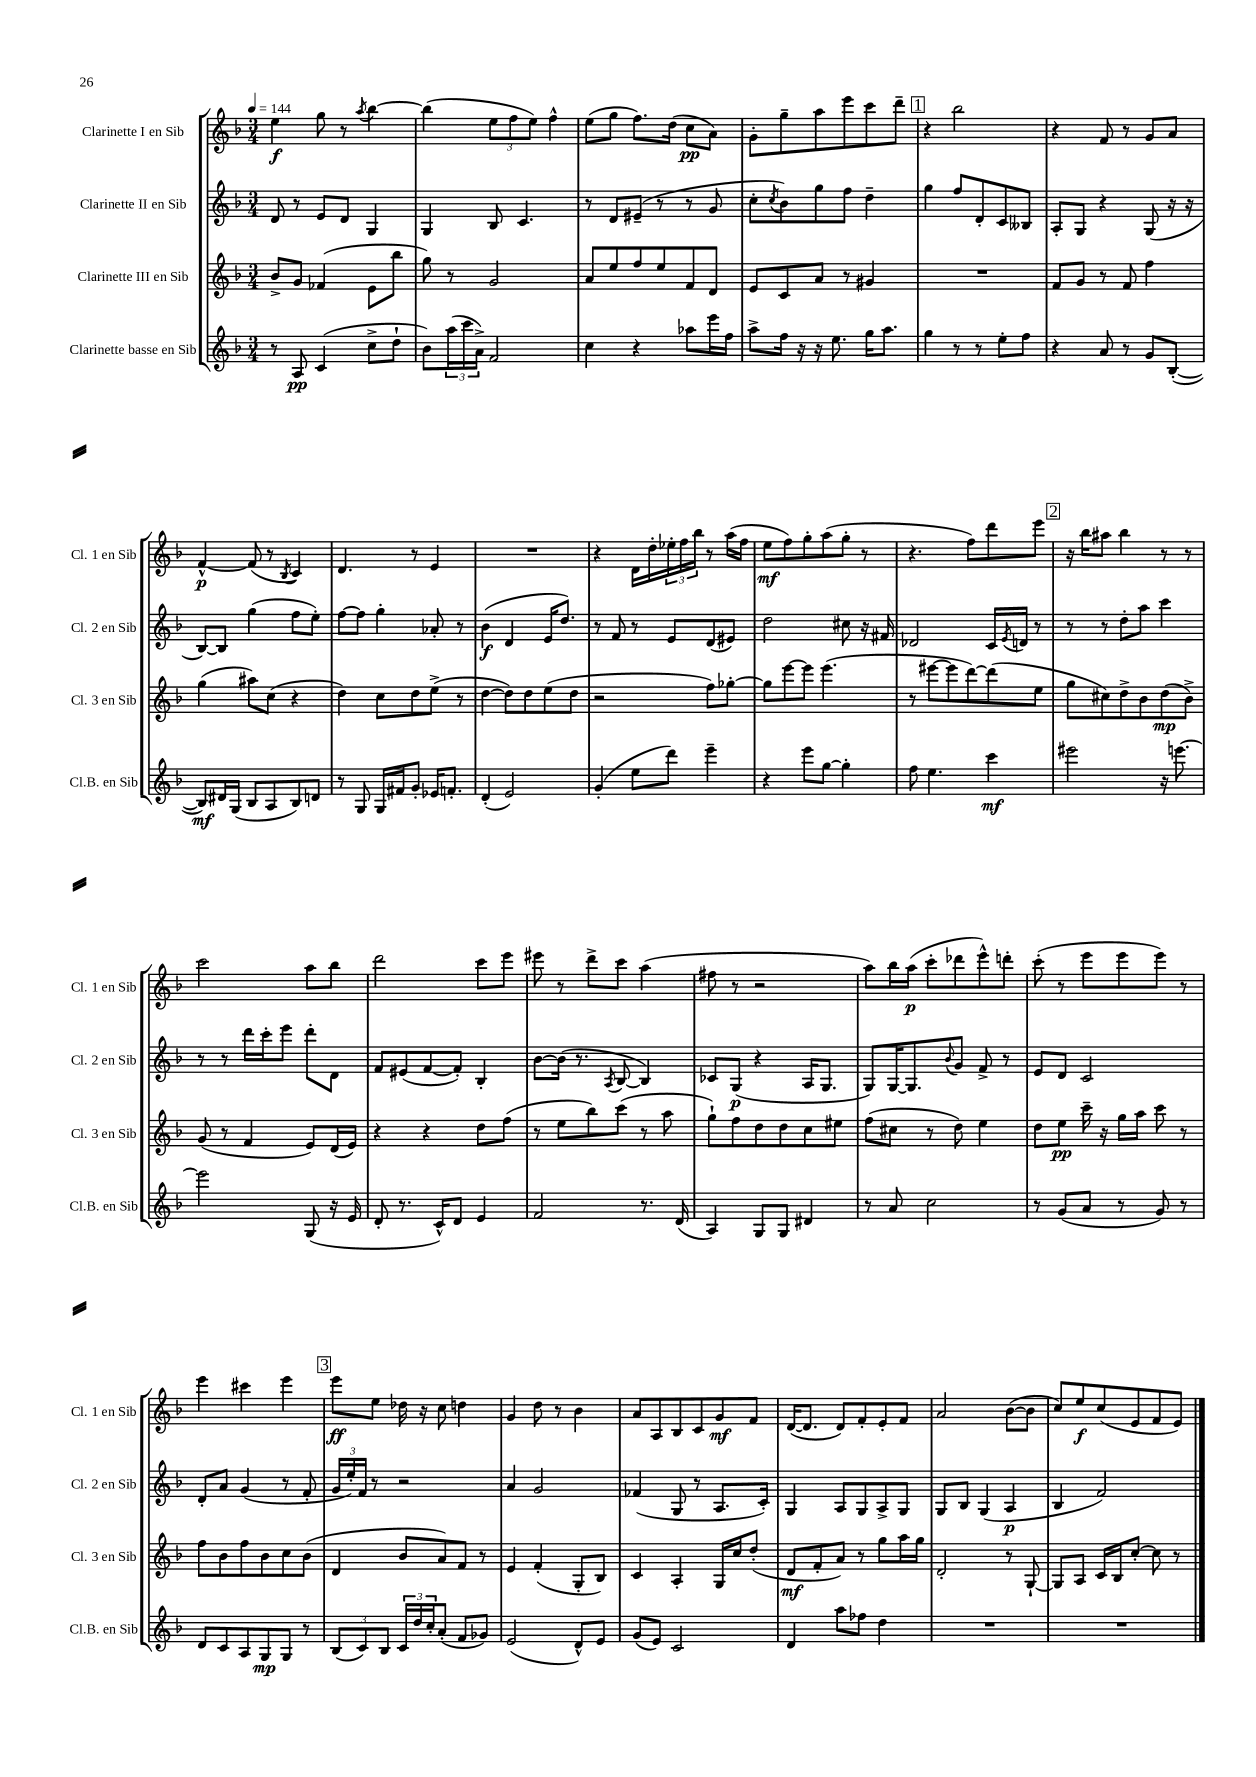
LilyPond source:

<<
\new StaffGroup <<
\new Staff = "s0" \with { instrumentName = "Clarinette I en Sib" shortInstrumentName = "Cl. 1 en Sib" } {
    \clef treble \key f \major \numericTimeSignature \time 3/4 \tempo 4 = 144
    e''4\f g''8 r8 \acciaccatura { a''8 } bes''4~ |
    bes''4( \tuplet 3/2 { e''8 f''8 e''8) } f''4-^ |
    e''8( g''8 f''8.) d''16( c''8\pp a'8) |
    g'8-. g''8-- a''8 e'''8 c'''8 d'''8-- |
    \mark \markup { \box "1" } r4 bes''2 |
    r4 f'8 r8 g'8 a'8 |
    f'4~-^\p f'8( r8 \acciaccatura { bes8 } c'4) |
    d'4. r8 e'4 |
    R2. |
    r4 d'16 d''16-. \tuplet 3/2 { ees''16-. f''16 bes''16 } r8 a''16( f''16 |
    e''8\mf f''8) g''8-. a''8( g''8-. r8 |
    r4. f''8) d'''8 e'''8 |
    \mark \markup { \box "2" } r16 bes''16 ais''8 bes''4 r8 r8 |
    c'''2 a''8 bes''8 |
    d'''2 c'''8 e'''8 |
    eis'''8 r8 d'''8-> c'''8 a''4( |
    fis''8 r8 r2 |
    a''8) bes''16 a''16\p( c'''8-. des'''8 e'''8-^) d'''8-. |
    c'''8-.( r8 e'''8 e'''8 e'''8) r8 |
    e'''4 cis'''4 e'''4 |
    \mark \markup { \box "3" } e'''8\ff e''8 des''16 r16 c''8 d''4 |
    g'4 d''8 r8 bes'4 |
    a'8 a8 bes8 c'8 g'8\mf f'8 |
    d'16~( d'8. d'8) f'8-. e'8-. f'8 |
    a'2 bes'8~( bes'8 |
    c''8) e''8\f c''8( e'8 f'8 e'8) \bar "|." |
}
\new Staff = "s1" \with { instrumentName = "Clarinette II en Sib" shortInstrumentName = "Cl. 2 en Sib" } {
    \clef treble \key f \major \numericTimeSignature \time 3/4
    d'8 r8 e'8 d'8 g4 |
    g4 bes8 c'4. |
    r8 d'8 eis'8--( r8 r8 g'8 |
    c''8-. \acciaccatura { c''8 } bes'8) g''8 f''8 d''4-- |
    \mark \markup { \box "1" } g''4 f''8 d'8-. c'8 beses8 |
    a8-. g8 r4 g8( r16 r16 |
    bes8~) bes8 g''4( f''8 e''8-.) |
    f''8~ f''8 g''4-. aes'8-. r8 |
    bes'4\f( d'4 e'16 d''8.) |
    r8 f'8 r8 e'8 d'8( eis'8) |
    d''2 cis''8 r16 fis'16 |
    des'2 c'16 \acciaccatura { e'8 } d'16 r8 |
    \mark \markup { \box "2" } r8 r8 d''8-. a''8 c'''4 |
    r8 r8 d'''16 c'''16-. e'''8 d'''8-. d'8 |
    f'8 eis'8( f'8~ f'8-.) bes4-. |
    bes'8~ bes'16( r8. \acciaccatura { a8 } bes8~ bes4) |
    ces'8 g8\p( r4 a16 g8. |
    g8) g16~ g8. \appoggiatura { bes'8 } g'8 f'8-> r8 |
    e'8 d'8 c'2 |
    d'8-. a'8 g'4( r8 f'8-. |
    \mark \markup { \box "3" } \tuplet 3/2 { g'16 e''16-.) f'16 } r8 r2 |
    a'4 g'2 |
    fes'4( g8 r8 a8. c'16-.) |
    g4 a8 g8 a8-> g8 |
    g8 bes8 g4( a4\p |
    bes4 f'2) \bar "|." |
}
\new Staff = "s2" \with { instrumentName = "Clarinette III en Sib" shortInstrumentName = "Cl. 3 en Sib" } {
    \clef treble \key f \major \numericTimeSignature \time 3/4
    bes'8-> g'8 fes'4( e'8 bes''8 |
    g''8) r8 g'2 |
    a'8 e''8 f''8 e''8 f'8 d'8 |
    e'8 c'8 a'8 r8 gis'4 |
    \mark \markup { \box "1" } R2. |
    f'8 g'8 r8 f'8 f''4 |
    g''4( ais''8) c''8( r4 |
    d''4) c''8 d''8 e''8->( r8 |
    d''4~ d''8) d''8 e''8( d''8 |
    r2 f''8) ges''8~-. |
    ges''8 e'''8~ e'''8 e'''4.( |
    r8 eis'''8~ eis'''8 d'''8~) d'''8( e''8 |
    \mark \markup { \box "2" } g''8 cis''8) d''8-> bes'8 d''8\mp( bes'8->) |
    g'8( r8 f'4 e'8) d'16( e'16) |
    r4 r4 d''8 f''8( |
    r8 e''8 bes''8) c'''8( r8 a''8 |
    g''8-!) f''8 d''8 d''8 c''8 eis''8 |
    f''8( cis''8 r8 d''8) e''4 |
    d''8 e''8\pp c'''16-- r16 g''16 a''16 c'''8 r8 |
    f''8 bes'8 f''8 bes'8 c''8 bes'8( |
    \mark \markup { \box "3" } d'4 bes'8 a'8) f'8 r8 |
    e'4 f'4-.( g8-. bes8) |
    c'4 a4-. g16 c''16 d''8-.( |
    d'8\mf f'8-. a'8) r8 g''8 a''16 g''16 |
    d'2-. r8 g8~-! |
    g8 a8 c'16 bes16 c''8~-. c''8 r8 \bar "|." |
}
\new Staff = "s3" \with { instrumentName = "Clarinette basse en Sib" shortInstrumentName = "Cl.B. en Sib" } {
    \clef treble \key f \major \numericTimeSignature \time 3/4
    r8 a8\pp c'4( c''8-> d''8-! |
    bes'8) \tuplet 3/2 { a''16( c'''16 a'16->) } f'2 |
    c''4 r4 aes''8 e'''16 f''16 |
    a''8-> f''16 r16 r16 e''8. g''16 a''8. |
    \mark \markup { \box "1" } g''4 r8 r8 e''8-. f''8 |
    r4 a'8 r8 g'8 bes8~-.( |
    bes8\mf) dis'16 g16( bes8 a8 bes8) d'8 |
    r8 g8 g16 fis'16 g'8-. ees'16 f'8.-. |
    d'4-.( e'2) |
    g'4-.( e''8 d'''8) e'''4-- |
    r4 e'''8 g''8~ g''4-. |
    f''8 e''4. c'''4\mf |
    \mark \markup { \box "2" } eis'''2 r16 e'''8.~ |
    e'''2 g8( r16 e'16 |
    d'8-. r8. c'16-^) d'8 e'4 |
    f'2 r8. d'16( |
    a4) g8 g8 dis'4 |
    r8 a'8 c''2 |
    r8 g'8( a'8 r8 g'8) r8 |
    d'8 c'8 a8 g8\mp g8 r8 |
    \mark \markup { \box "3" } \tuplet 3/2 { bes8( c'8) bes8 } \tuplet 3/2 { c'16 d''16 c''16-. } a'8-.( f'8 ges'8) |
    e'2( d'8-^) e'8 |
    g'8( e'8) c'2 |
    d'4 a''8 fes''8 d''4 |
    R2. |
    R2. \bar "|." |
}
>>
>>
\layout { \context { \Score \remove "Bar_number_engraver" } }
